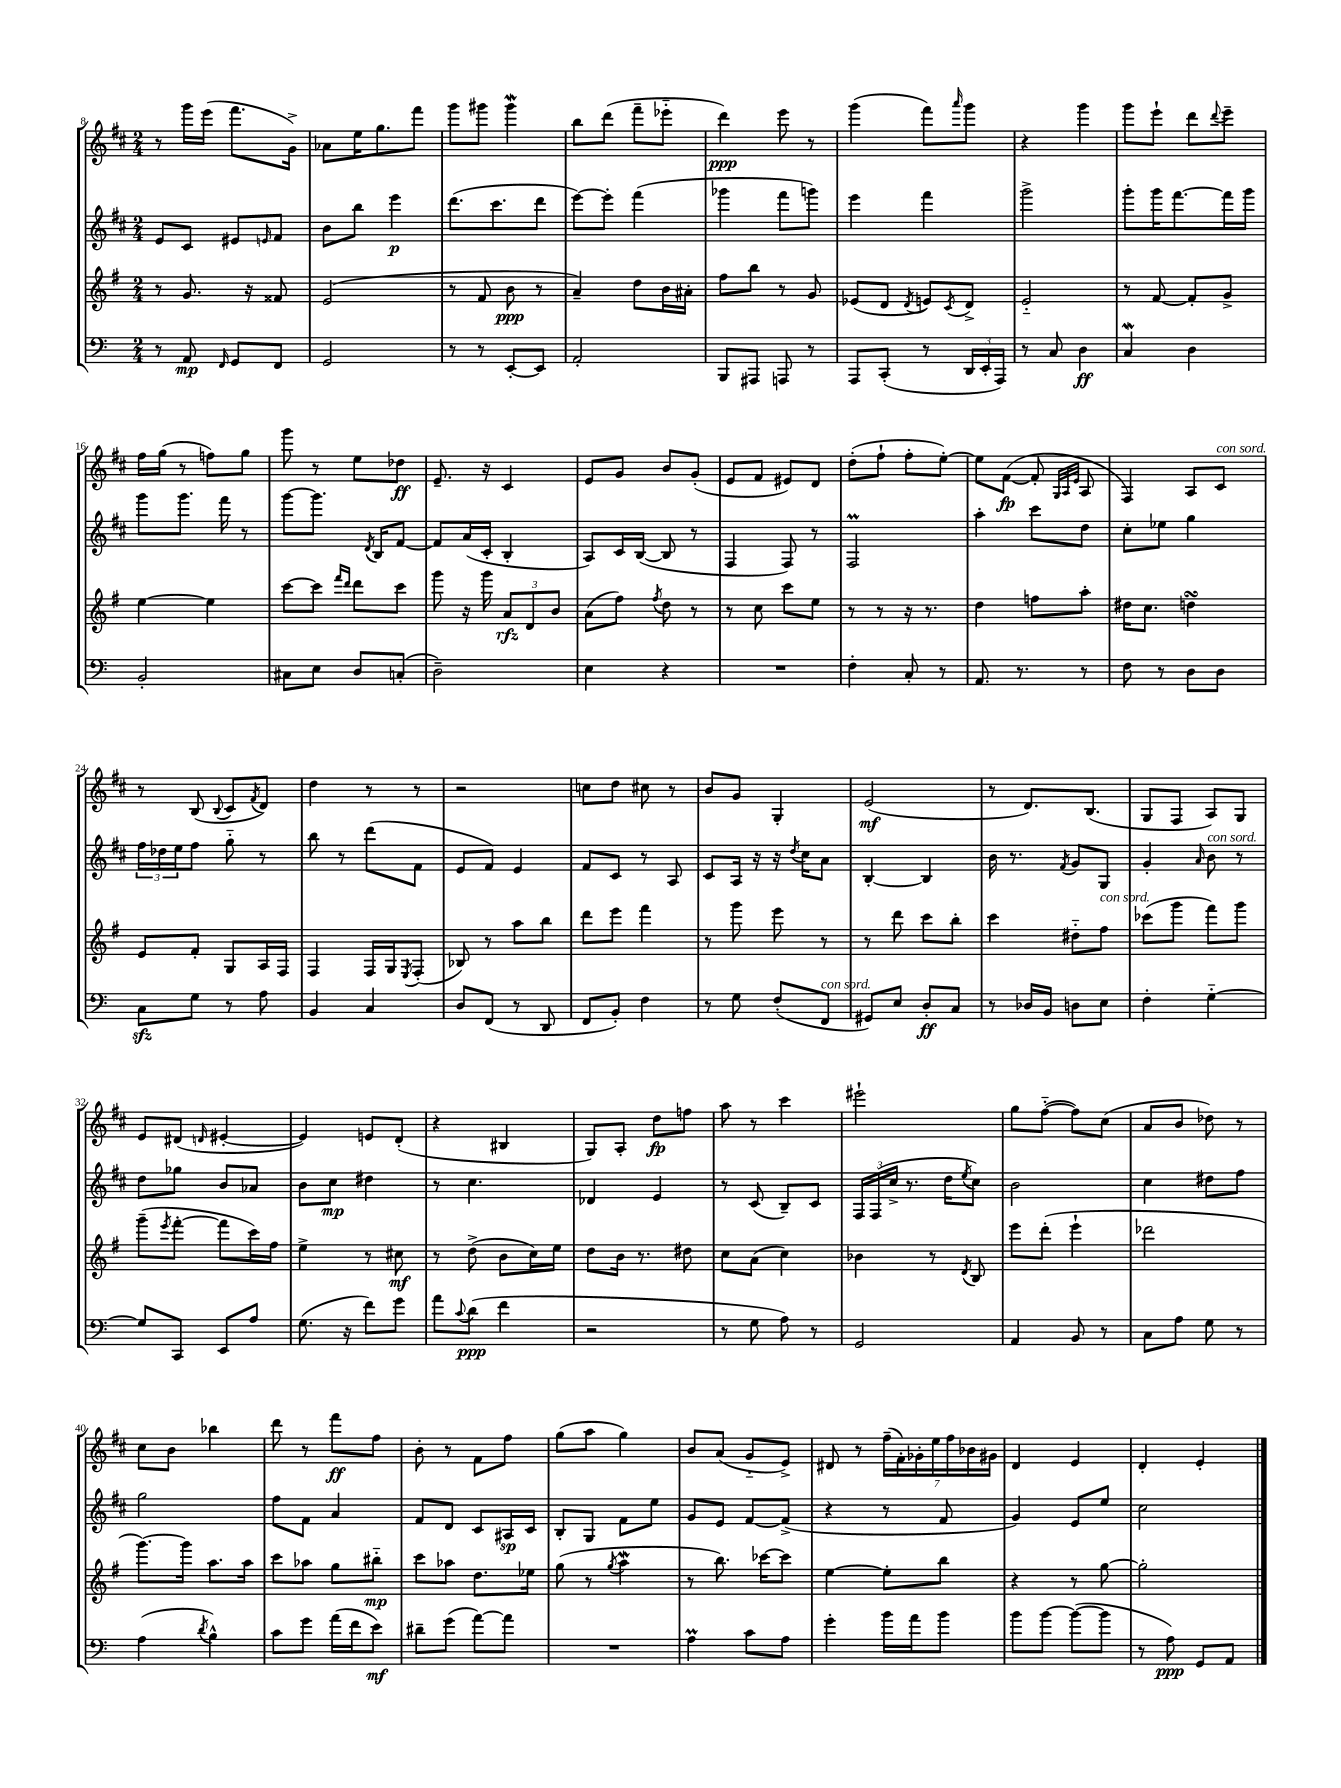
<<
\new StaffGroup <<
\new Staff = "s0" {
    \clef treble \key d \major \numericTimeSignature \time 2/4
    r8 g'''16 e'''16( fis'''8. g'16->) |
    aes'8 e''16 g''8. fis'''8 |
    g'''8 gis'''8 gis'''4\mordent |
    b''8 d'''8( fis'''8-- ees'''8-_ |
    d'''4\ppp) e'''8 r8 |
    g'''4( fis'''8) \grace { a'''16 } g'''8 |
    r4 g'''4 |
    g'''8 e'''8-! d'''8 \appoggiatura { d'''8 } e'''8-- |
    fis''16 g''16( r8 f''8) g''8 |
    g'''8 r8 e''8 des''8\ff |
    e'8.-- r16 cis'4 |
    e'8 g'8 b'8 g'8-.( |
    e'8 fis'8 eis'8) d'8 |
    d''8-.( fis''8-! fis''8-. e''8~-.) |
    e''8 fis'8~\fp( fis'8-. \grace { g32 a32 e'32 } a8 |
    fis4) a8 cis'8^\markup { \italic "con sord." } |
    r8 b8( \appoggiatura { b8 } cis'8 \acciaccatura { fis'8 } d'8) |
    d''4 r8 r8 |
    r2 |
    c''8 d''8 cis''8 r8 |
    b'8 g'8 g4-. |
    e'2\mf( |
    r8 d'8.) b8.( |
    g8 fis8 a8) g8 |
    e'8 dis'8( \grace { d'16 } eis'4~-. |
    eis'4) e'8 d'8-.( |
    r4 bis4 |
    g8) a8-. d''8\fp f''8 |
    a''8 r8 cis'''4 |
    eis'''2-! |
    g''8 fis''8~-_( fis''8) cis''8( |
    a'8 b'8 des''8) r8 |
    cis''8 b'8 bes''4 |
    d'''8 r8 fis'''8\ff fis''8 |
    b'8-. r8 fis'8 fis''8 |
    g''8( a''8 g''4) |
    b'8 a'8( g'8-_ e'8->) |
    dis'8 r8 \tuplet 7/4 { fis''16--( fis'16-.) ges'16-. e''16 fis''16 bes'16 gis'16 } |
    d'4 e'4 |
    d'4-. e'4-. \bar "|." |
}
\new Staff = "s1" {
    \clef treble \key d \major \numericTimeSignature \time 2/4
    e'8 cis'8 eis'8 \grace { e'16 } fis'8 |
    b'8 b''8 e'''4\p |
    d'''8.( cis'''8. d'''8 |
    e'''8~) e'''8-. fis'''4( |
    ges'''4 fis'''8 g'''8) |
    e'''4 fis'''4 |
    g'''2-> |
    g'''8-. g'''16 fis'''8.~ fis'''16 g'''16 |
    g'''8 g'''8. fis'''16 r8 |
    g'''8~ g'''8. \acciaccatura { d'8 } b16 fis'8~ |
    fis'8 a'16( cis'16-. b4-. |
    a8) cis'16 b16~( b8 r8 |
    fis4 fis8) r8 |
    fis2\prall |
    a''4-. cis'''8 d''8 |
    cis''8-. ees''8 g''4 |
    \tuplet 3/2 { fis''16 des''16 e''16 } fis''8 g''8-_ r8 |
    b''8 r8 d'''8( fis'8 |
    e'8 fis'8) e'4 |
    fis'8 cis'8 r8 a8 |
    cis'8 a16 r16 r16 \acciaccatura { d''8 } cis''16 a'8 |
    b4~-. b4 |
    b'16 r8. \acciaccatura { fis'8 } g'8 g8 |
    g'4-. \grace { a'16 } b'8^\markup { \italic "con sord." } r8 |
    d''8 ges''8 b'8 aes'8 |
    b'8 cis''8\mp dis''4 |
    r8 cis''4. |
    des'4 e'4 |
    r8 cis'8( b8--) cis'8 |
    \tuplet 3/2 { fis16 fis16( cis''16-> } r8. d''16 \acciaccatura { e''8 } cis''8) |
    b'2 |
    cis''4 dis''8 fis''8 |
    g''2 |
    fis''8 fis'8 a'4 |
    fis'8 d'8 cis'8 ais16\sp cis'16 |
    b8-. g8 fis'8 e''8 |
    g'8 e'8 fis'8~ fis'8->( |
    r4 r8 fis'8 |
    g'4) e'8 e''8 |
    cis''2 \bar "|." |
}
\new Staff = "s2" {
    \clef treble \key g \major \numericTimeSignature \time 2/4
    r8 g'8. r16 fisis'8 |
    e'2( |
    r8 fis'8 b'8\ppp r8 |
    a'4--) d''8 b'16 ais'16-. |
    fis''8 b''8 r8 g'8 |
    ees'8( d'8 \acciaccatura { d'8 } e'8) \acciaccatura { c'8 } d'8-> |
    e'2-_ |
    r8 fis'8~ fis'8-. g'8-> |
    e''4~ e''4 |
    c'''8~ c'''8 \grace { fis'''16 d'''16 } d'''8 c'''8 |
    g'''8 r16 g'''16 \tuplet 3/2 { a'8\rfz d'8 b'8 } |
    a'8( fis''8) \acciaccatura { fis''8 } d''8 r8 |
    r8 c''8 c'''8 e''8 |
    r8 r8 r16 r8. |
    d''4 f''8 a''8-. |
    dis''16 c''8. d''4\turn |
    e'8 fis'8-. g8 a16 fis16 |
    fis4 fis16 g16 \acciaccatura { e8 } fis8-.( |
    bes8) r8 a''8 b''8 |
    d'''8 e'''8 fis'''4 |
    r8 g'''8 e'''8 r8 |
    r8 d'''8 c'''8 b''8-. |
    c'''4 dis''8-_ fis''8^\markup { \italic "con sord." } |
    ces'''8( g'''8 fis'''8) g'''8 |
    g'''8--( \acciaccatura { e'''8 } fis'''8~-. fis'''8 c'''16) fis''16 |
    e''4-> r8 cis''8\mf |
    r8 d''8->( b'8 c''16) e''16 |
    d''8 b'16 r8. dis''8 |
    c''8 a'8( c''4) |
    bes'4 r8 \acciaccatura { d'8 } b8 |
    e'''8 d'''8-.( e'''4-! |
    des'''2 |
    g'''8.~) g'''16 a''8. a''16 |
    c'''8 aes''8 g''8 bis''8-_\mp |
    c'''8 aes''8 d''8. ees''16 |
    g''8( r8 \acciaccatura { g''8 } a''4\mordent |
    r8 b''8.) ces'''16~ ces'''8 |
    e''4~ e''8-. b''8 |
    r4 r8 g''8~ |
    g''2-. \bar "|." |
}
\new Staff = "s3" {
    \clef bass \key c \major \numericTimeSignature \time 2/4
    r8 a,8\mp \grace { f,16 } g,8 f,8 |
    g,2 |
    r8 r8 e,8~-. e,8 |
    a,2-. |
    b,,8 ais,,8 a,,8 r8 |
    a,,8 c,8-.( r8 \tuplet 3/2 { d,16 e,16-. a,,16) } |
    r8 c8 d4\ff |
    c4\mordent d4 |
    b,2-. |
    cis8 e8 d8 c8-.( |
    d2--) |
    e4 r4 |
    R2 |
    f4-. c8-. r8 |
    a,8. r8. r8 |
    f8 r8 d8 d8 |
    c8\sfz g8 r8 a8 |
    b,4 c4 |
    d8 f,8( r8 d,8 |
    f,8 b,8-.) f4 |
    r8 g8 f8-.( f,8^\markup { \italic "con sord." } |
    gis,8) e8 d8-.\ff c8 |
    r8 des16 b,16 d8 e8 |
    f4-. g4~-_ |
    g8 c,8 e,8 a8 |
    g8.( r16 f'8) g'8 |
    a'8 \appoggiatura { c'8 } d'8\ppp( f'4 |
    r2 |
    r8 g8 a8) r8 |
    g,2 |
    a,4 b,8 r8 |
    c8 a8 g8 r8 |
    a4( \acciaccatura { d'8 } b4-^) |
    c'8 g'8 a'16( f'16 e'8\mf) |
    dis'8-- g'8( a'8~) a'8 |
    R2 |
    a4\prall c'8 a8 |
    g'4-. b'16 a'16 b'8 |
    b'8 b'8~ b'8~( b'8 |
    r8 a8\ppp) g,8 a,8 \bar "|." |
}
>>
>>
\layout { \context { \Score currentBarNumber = #8 } }
